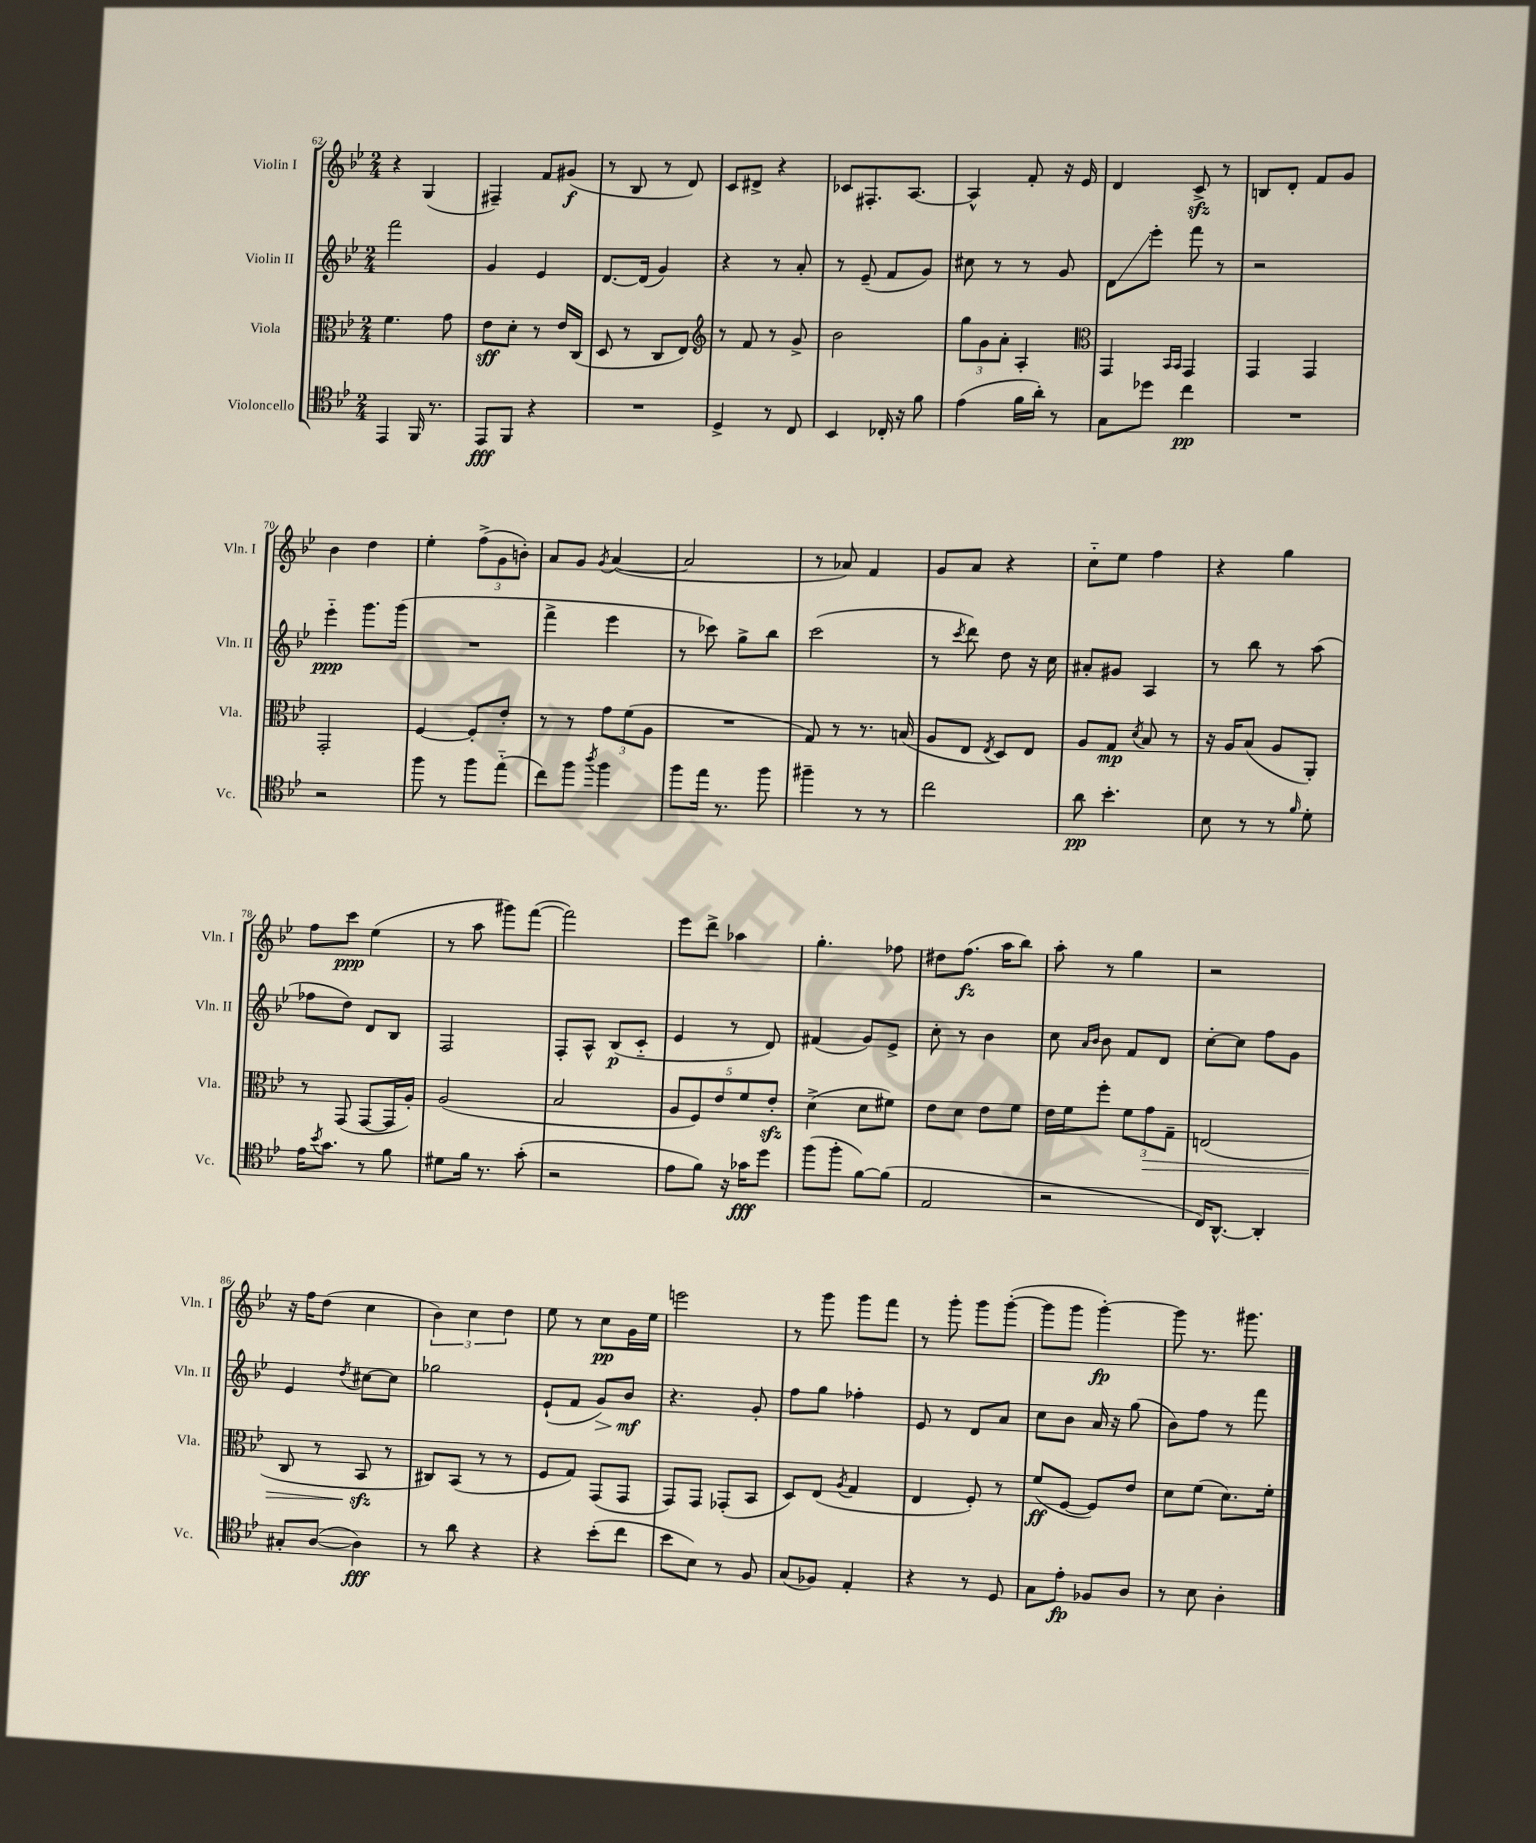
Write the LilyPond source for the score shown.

<<
\new StaffGroup <<
\new Staff = "s0" \with { instrumentName = "Violin I" shortInstrumentName = "Vln. I" } {
    \clef treble \key bes \major \numericTimeSignature \time 2/4
    r4 g4( |
    fis4--) f'8 gis'8\f( |
    r8 bes8 r8 d'8) |
    c'8 dis'8-> r4 |
    ces'8 fis8.-. a8.~ |
    a4-^ f'8-. r16 ees'16 |
    d'4 c'8->\sfz r8 |
    b8 d'8-. f'8 g'8 |
    bes'4 d''4 |
    ees''4-. \tuplet 3/2 { f''8->( g'8 b'8-.) } |
    a'8 g'8 \acciaccatura { g'8 } a'4~( |
    a'2 |
    r8 aes'8) f'4 |
    g'8 a'8 r4 |
    c''8-_ ees''8 f''4 |
    r4 g''4 |
    f''8 c'''8\ppp ees''4( |
    r8 a''8 gis'''8) f'''8~( |
    f'''2) |
    ees'''8 d'''8-> aes''4 |
    g''4.-. fes''8 |
    dis''8 f''8.\fz( a''16 bes''8) |
    a''8-. r8 g''4 |
    r2 |
    r16 f''16 d''8( c''4 |
    \tuplet 3/2 { bes'4) c''4 d''4 } |
    ees''8 r8 c''8\pp g'16 ees''16 |
    e'''2 |
    r8 g'''8 g'''8 f'''8 |
    r8 g'''8-. g'''8 g'''8~-.( |
    g'''8 g'''8 g'''4~-.\fp) |
    g'''8 r8. gis'''8. \bar "|." |
}
\new Staff = "s1" \with { instrumentName = "Violin II" shortInstrumentName = "Vln. II" } {
    \clef treble \key bes \major \numericTimeSignature \time 2/4
    f'''2 |
    g'4 ees'4 |
    d'8.~ d'16( g'4) |
    r4 r8 a'8-. |
    r8 ees'8--( f'8 g'8) |
    cis''8 r8 r8 g'8 |
    d'8\glissando ees'''8-. f'''8 r8 |
    r2 |
    ees'''4-_\ppp g'''8. g'''16( |
    R2 |
    f'''4-> ees'''4 |
    r8 ces'''8) g''8-> bes''8 |
    c'''2( |
    r8 \acciaccatura { c'''8 } d'''8) d''8 r16 c''16 |
    ais'8-. gis'8 a4 |
    r8 bes''8 r8 a''8( |
    fes''8 d''8) d'8 bes8 |
    f2 |
    f8-. a8-^ bes8\p( c'8-_ |
    ees'4 r8 d'8) |
    fis'4( g'8) ees'8-> |
    c''8-. r8 bes'4 |
    c''8 \grace { a'16 bes'16 } bes'8 f'8 d'8 |
    c''8~-. c''8 f''8 g'8 |
    ees'4 \acciaccatura { d''8 } cis''8~ cis''8 |
    ges''2 |
    ees'8-!( f'8 g'8\>) bes'8\mf\! |
    r4. g'8-. |
    f''8 g''8 fes''4-. |
    ees'8 r8 d'8 a'8 |
    c''8 bes'8 a'16 r16 g''8( |
    bes'8) f''8 r8 f'''8 \bar "|." |
}
\new Staff = "s2" \with { instrumentName = "Viola" shortInstrumentName = "Vla." } {
    \clef alto \key bes \major \numericTimeSignature \time 2/4
    f'4. g'8 |
    ees'8\sff d'8-. r8 ees'16 c16( |
    d8 r8 c8 ees8) |
    \clef treble r8 f'8 r8 g'8-> |
    bes'2 |
    \tuplet 3/2 { g''8 g'8 a'8-. } a4-. |
    \clef alto g,4 \grace { bes,16 bes,16 } g,4 |
    g,4 g,4 |
    g,2-. |
    f4~ f8-. ees'8-. |
    r8 r8 \tuplet 3/2 { g'8 f'8( a8 } |
    R2 |
    g8) r8 r8. b16( |
    a8 ees8 \acciaccatura { ees8 } d8) ees8 |
    a8 g8\mp \acciaccatura { d'8 } bes8 r8 |
    r16 a16 bes8( a8 a,8-.) |
    r8 g,8( g,8~ g,16 a16-.) |
    a2( |
    bes2 |
    \tuplet 5/4 { a8 f8) ees'8 f'8 ees'8-.\sfz } |
    d'4->( d'8 fis'8) |
    ees'8 d'8 ees'8 f'8 |
    ees'16 f'16 f''8-. \tuplet 3/2 { f'8 g'8\> g8-- } |
    e2( |
    c8 r8 bes,8\sfz\! r8 |
    cis8) bes,8( r8 r8 |
    f8 g8) g,8( g,8 |
    g,8) g,8 ges,8-.( bes,8 |
    d8) ees8( \acciaccatura { a8 } g4 |
    ees4 f8-.) r8 |
    f'8\ff( f8~ f8) ees'8 |
    d'8 f'8( d'8.) f'16-. \bar "|." |
}
\new Staff = "s3" \with { instrumentName = "Violoncello" shortInstrumentName = "Vc." } {
    \clef tenor \key bes \major \numericTimeSignature \time 2/4
    ees,4 f,16 r8. |
    ees,8\fff f,8 r4 |
    R2 |
    d4-> r8 c8 |
    bes,4 ces16-. r16 f'8 |
    ees'4( f'16 a'16-.) r8 |
    g8 des''8 c''4\pp |
    R2 |
    r2 |
    f''8 r8 f''8 ees''8-_( |
    c''8) f''8 \acciaccatura { a''8 } f''4 |
    f''8 ees''16 r8. f''8 |
    fis''4-- r8 r8 |
    c''2 |
    a'8\pp bes'4.-. |
    bes8 r8 r8 \grace { f'16 } d'8-. |
    ees'16 \acciaccatura { bes'8 } g'8. r8 f'8 |
    dis'8 f'16 r8. g'8-.( |
    r2 |
    ees'8 f'8) r16 ges'16\fff d''8 |
    f''8( f''8-. f'8~) f'8( |
    ees2 |
    r2 |
    c16) a,8.~-^ a,4-. |
    gis8-. a8~( a4\fff) |
    r8 a'8 r4 |
    r4 bes'8-.( c''8 |
    bes'8 bes8) r8 f8 |
    g8( fes8) ees4-. |
    r4 r8 d8 |
    g8 ees'8-.\fp fes8 a8 |
    r8 bes8 a4-. \bar "|." |
}
>>
>>
\layout { \context { \Score currentBarNumber = #62 } }
